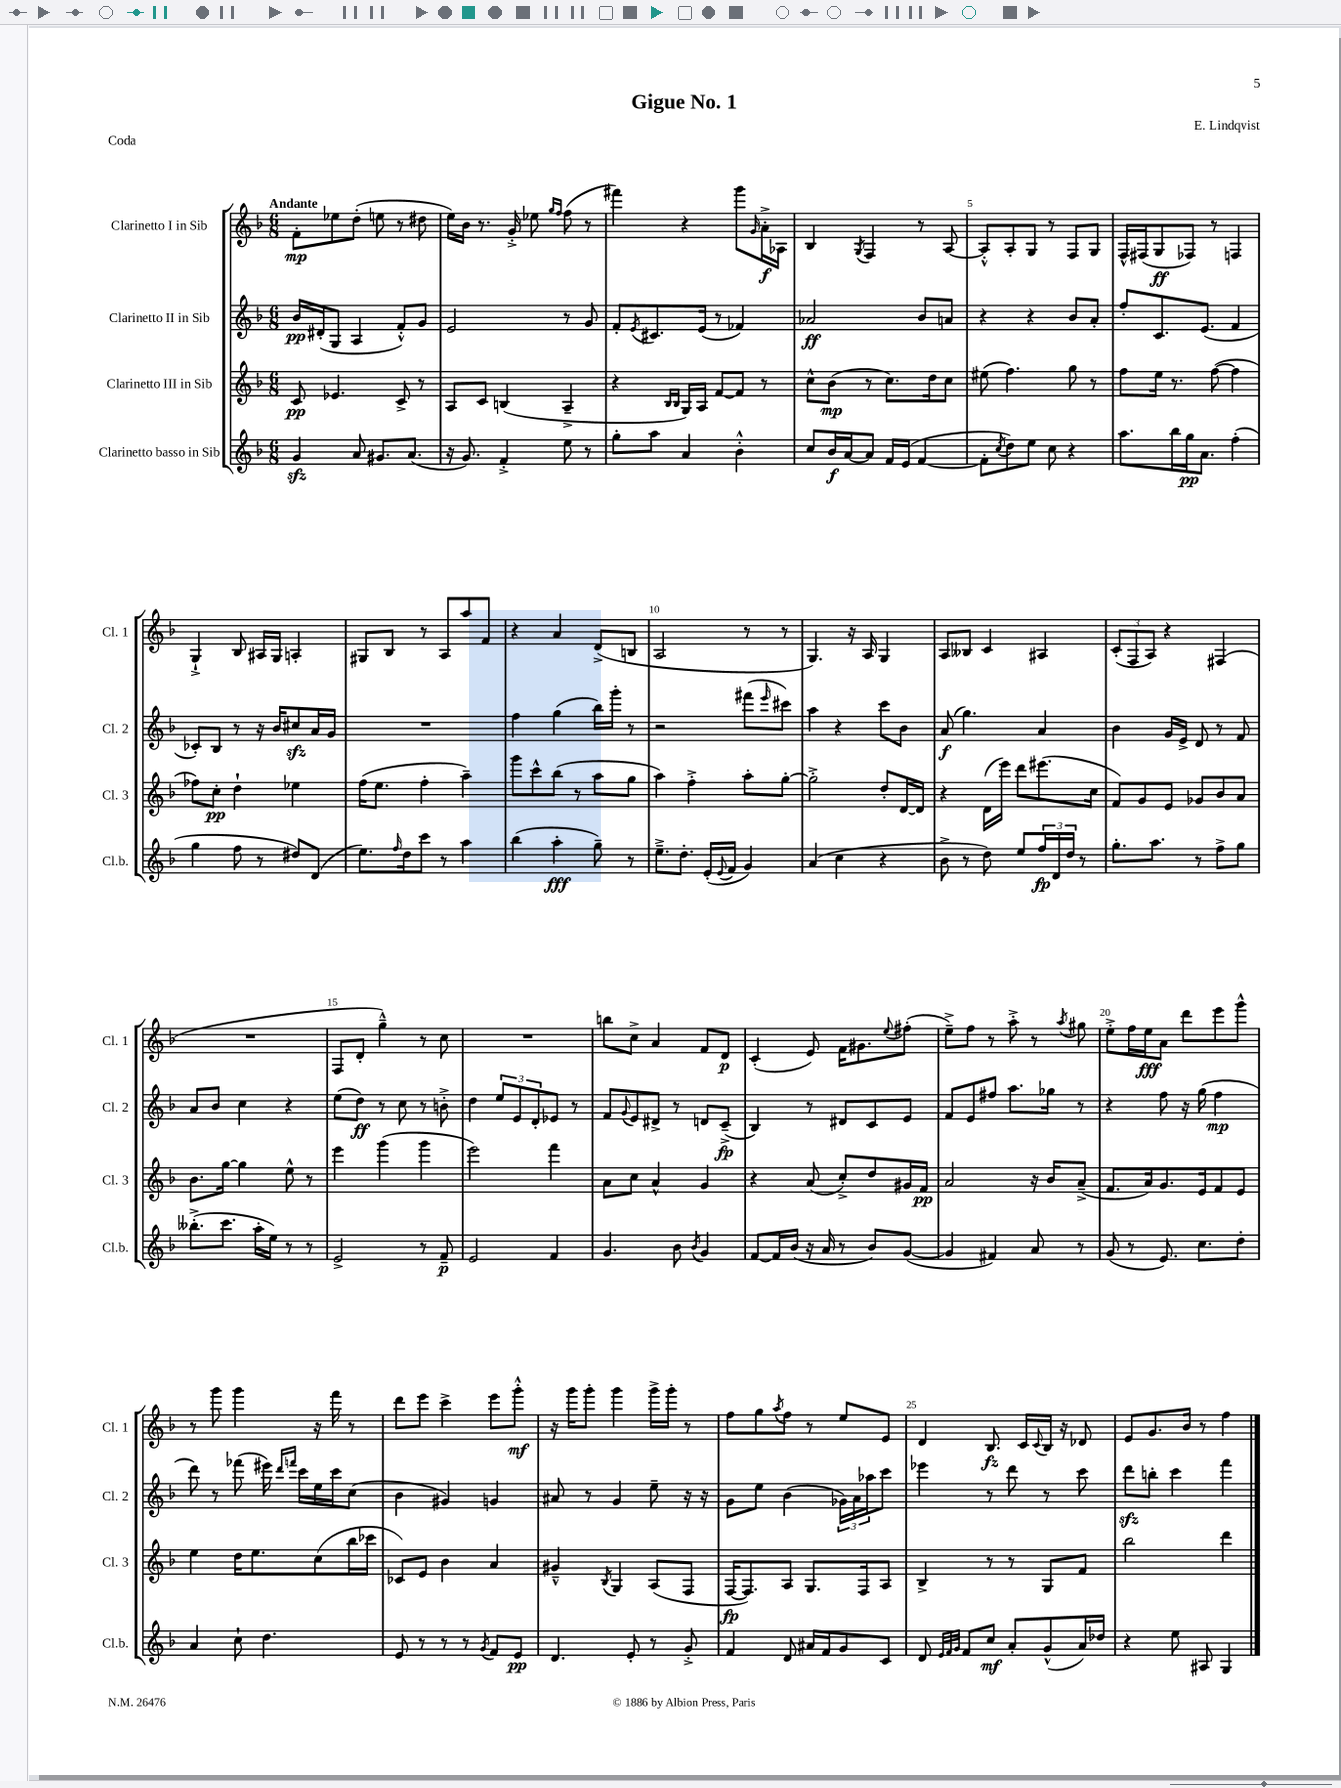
\header { title = "Gigue No. 1" composer = "E. Lindqvist" piece = "Coda" }
<<
\new StaffGroup <<
\new Staff = "s0" \with { instrumentName = "Clarinetto I in Sib" shortInstrumentName = "Cl. 1" } {
    \clef treble \key f \major \numericTimeSignature \time 6/8 \tempo "Andante"
    f'8-.\mp ees''8 d''8-.( e''8 r8 dis''8 |
    e''16) bes'16 r8. g'16-.-> ees''8 \grace { g''16 f''16 } f''8( r8 |
    fis'''4) r4 g'''8 \grace { g'16 } a'16-.->\f aes16 |
    bes4 \acciaccatura { g8 } f4 r8 a8~ |
    a8-.-^ a8-. g8 r8 f8 g8 |
    f16-^ fis16( g8\ff fes8) r8 f4 |
    g4-!-> bes8 ais16 g16 a4-. |
    gis8 bes8 r8 a8 a''8 f'8 |
    r4 a'4 d'8->( b8 |
    a2 r8 r8 |
    g4.) r16 a16 g4 |
    a8 beses8 c'4 ais4 |
    \tuplet 3/2 { c'8-.( f8 a8) } r4 fis4( |
    R2. |
    f8 d'8-. g''4---^) r8 c''8 |
    R2. |
    b''8 c''8-> a'4 f'8 d'8\p |
    c'4-.( e'8) f'16 gis'8. \appoggiatura { e''8 } fis''8-.( |
    e''8--->) f''8 r8 a''8-.-> r8 \acciaccatura { a''8 } gis''8 |
    e''8-.-> f''16 e''16\fff a'8 d'''8 e'''8 g'''8-^ |
    r8 g'''8 g'''4 r16 f'''16 r8 |
    d'''8 e'''8 c'''4-> e'''8 g'''8-.-^\mf |
    r16 g'''16 g'''8-. g'''4 g'''16-> g'''16-. r8 |
    f''8 g''8 \acciaccatura { a''8 } f''8 r8 e''8 e'8 |
    d'4 bes8.\fz c'16 \appoggiatura { c'8 } bes16 r16 des'8 |
    e'8 g'8. bes'16 r8 f''4 \bar "|." |
}
\new Staff = "s1" \with { instrumentName = "Clarinetto II in Sib" shortInstrumentName = "Cl. 2" } {
    \clef treble \key f \major \numericTimeSignature \time 6/8
    bes'16\pp dis'16-.( g8 a4 f'8-.-^) g'8 |
    e'2 r8 g'8 |
    f'8-. \acciaccatura { e'8 } cis'8. e'16( r8 fes'4) |
    aes'2\ff bes'8 a'8 |
    r4 r4 bes'8 a'8-. |
    f''8-. c'8. e'8.( f'4 |
    ces'8-.) bes8 r8 r16 bes'16 cis''8\sfz a'16 g'16 |
    R2. |
    f''4 g''4( bes''16) g'''16-. r8 |
    r2 fis'''8( \grace { e'''16 } cis'''8) |
    a''4 r4 c'''8 bes'8 |
    a'8\f( g''4.) a'4 |
    bes'4 g'16 e'16-> d'8 r8 f'8 |
    a'8 bes'8 c''4 r4 |
    e''8( d''8\ff) r8 c''8 r8 b'8-.-> |
    d''4 \tuplet 3/2 { e''8 e'8 d'8-. } ees'8 r8 |
    f'8 \appoggiatura { g'8 } e'8 dis'8-> r8 d'8 c'8--->\fp( |
    bes4) r8 dis'8 c'8 e'8 |
    f'8 e'8 fis''8 a''8. ges''16 r8 |
    r4 f''8 r16 g''16( f''4\mp |
    d'''8) r8 fes'''8( eis'''16) \grace { d'''16 f'''16 } c'''16 e''16 c'''16 c''8( |
    bes'4 gis'4) g'4 |
    ais'8 r8 g'4 e''8-- r16 r16 |
    g'8 e''8 bes'4( \tuplet 3/2 { ges'16) a'16 aes''16 } c'''8 |
    ees'''4 r8 d'''8 r8 c'''8 |
    d'''8\sfz b''8-. c'''4 f'''4 \bar "|." |
}
\new Staff = "s2" \with { instrumentName = "Clarinetto III in Sib" shortInstrumentName = "Cl. 3" } {
    \clef treble \key f \major \numericTimeSignature \time 6/8
    c'8\pp ees'4. c'8-> r8 |
    a8 c'8 b4( a4---> |
    r4 \grace { bes16 bes16 } g16) a16 f'8~ f'8 r8 |
    c''8-^ bes'8\mp( r8 c''8.) d''16 c''8 |
    eis''8( f''4.) g''8 r8 |
    f''8 e''16 r8. f''8~( f''4 |
    fes''8) c''8-.\pp d''4-! ees''4 |
    f''16( e''8. f''4-. a''4--) |
    g'''8 c'''8-^ bes''8( r8 a''8 g''8 |
    a''4) f''4-.-> a''8-. g''8~-. |
    g''2-.-> d''8-. d'16~ d'16 |
    r4 d'16( e'''16) d'''8 eis'''8.( c''16 |
    f'8) g'8 e'8 ges'8 bes'8 a'8 |
    bes'8. g''16~ g''4 e''8-^ r8 |
    e'''4 g'''4( g'''4 |
    e'''2) f'''4 |
    a'8 c''8 a'4-^ g'4 |
    r4 a'8( c''8-.->) d''8 gis'16 f'16\pp |
    a'2 r16 bes'16 a'8--->( |
    f'8. a'16) g'8. e'16 f'8 e'8 |
    e''4 d''16 e''8. c''8( bes''16 ces'''16 |
    ces'8) e'8 bes'4 a'4 |
    gis'4---^ \acciaccatura { bes8 } g4 a8( f8 |
    f16~\fp f8.) a8 g8. f16 a8 |
    bes4-> r8 r8 g8 f'8 |
    bes''2 d'''4 \bar "|." |
}
\new Staff = "s3" \with { instrumentName = "Clarinetto basso in Sib" shortInstrumentName = "Cl.b." } {
    \clef treble \key f \major \numericTimeSignature \time 6/8
    g'4\sfz a'8 gis'8. a'8.( |
    r16 g'8.) f'4-.-> e''8 r8 |
    g''8-. a''8 a'4 bes'4-.-^ |
    c''8 bes'16\f a'16~ a'8 f'16 e'16( f'4~ |
    f'8-. \acciaccatura { c''8 } d''8) e''8 c''8 r4 |
    a''8. bes''16 g''16\pp a'8. f''4-.( |
    g''4 f''8 r8 dis''8) d'8( |
    e''8.) \grace { f''16 } d''16 c'''8 r8 a''4 |
    bes''4( a''4-.\fff g''8--) r8 |
    e''8.---> d''8.-. e'16-.( \appoggiatura { e'8 } f'16 g'4) |
    a'4( c''4 r4 |
    bes'8-> r8 d''8) e''8 \tuplet 3/2 { f''16\fp d'16 d''16 } r8 |
    g''8.-. a''8. r8 f''8-> g''8 |
    beses''8.-.->( c'''8. a''16-. e''16) r8 r8 |
    e'2-> r8 f'8--\p |
    e'2 f'4 |
    g'4. bes'8 \acciaccatura { bes'8 } g'4 |
    f'8~ f'16 bes'16( r16 a'16 r8 bes'8) g'8~( |
    g'4 fis'4) a'8 r8 |
    g'8( r8 e'8.) c''8. d''8-. |
    a'4 c''8-! d''4. |
    e'8 r8 r8 r8 \acciaccatura { g'8 } f'8 e'8\pp |
    d'4. e'8-. r8 g'8-.-> |
    f'4 d'8 ais'16 f'16 g'8 c'8 |
    d'8 \grace { e'32 f'32 g'32 } f'8 c''8\mf a'8-. g'8-^( a'16) des''16 |
    r4 e''8 ais8 g4 \bar "|." |
}
>>
>>
\layout { \context { \Score \override BarNumber.break-visibility = ##(#f #t #t) barNumberVisibility = #(every-nth-bar-number-visible 5) } }
